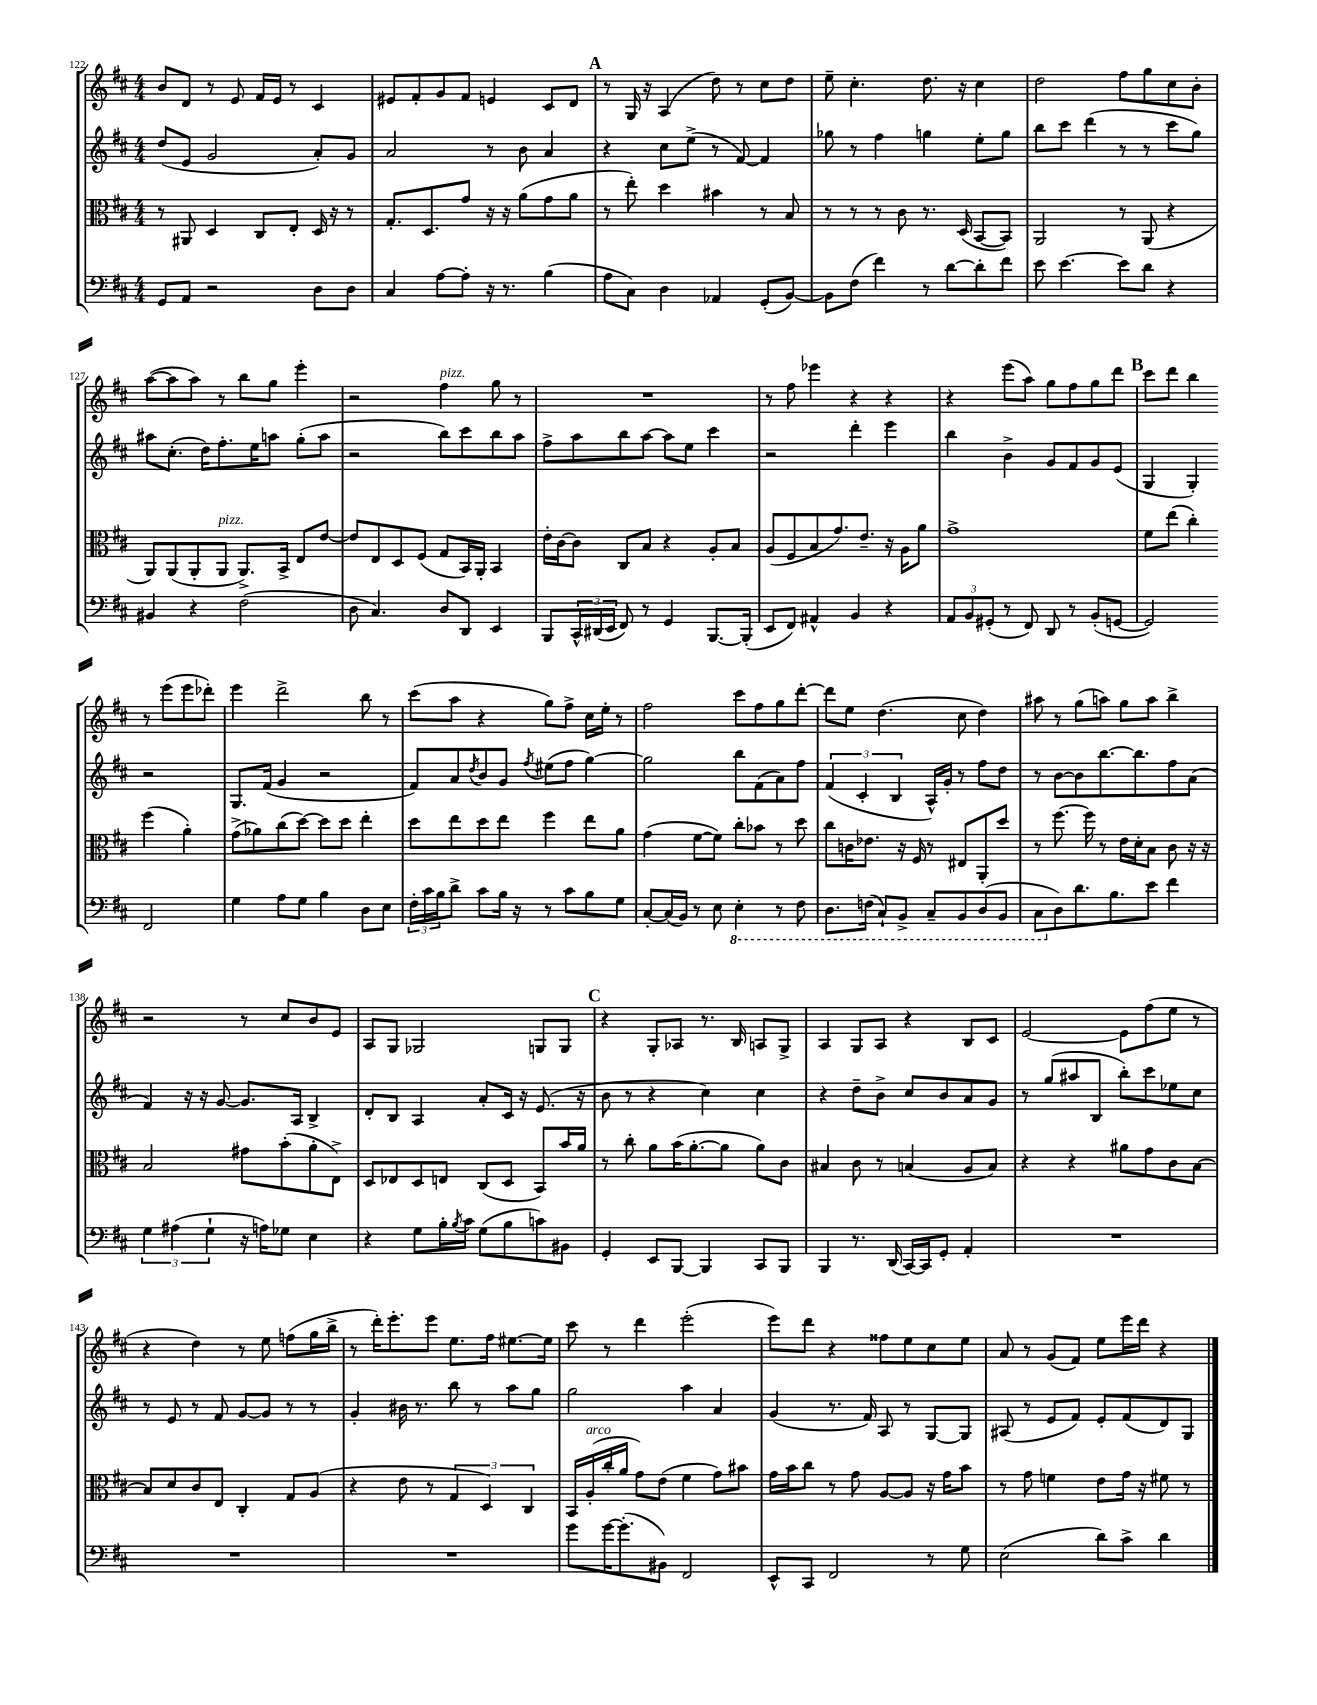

**kern	**kern	**kern	**kern
*staff4	*staff3	*staff2	*staff1
*clefF4	*clefC3	*clefG2	*clefG2
*k[f#c#]	*k[f#c#]	*k[f#c#]	*k[f#c#]
*M4/4	*M4/4	*M4/4	*M4/4
8GG	8r	(8dd	8b
8AA	8AA#	8e	8d
2r	4D	2g	8r
.	.	.	8e
.	8C#	.	16f#
.	.	.	16e
.	8E'	.	8r
8D	16D	8a')	4c#
.	16r	.	.
8D	8r	8g	.
=	=	=	=
4C#	8.G'	2a	8e#
.	.	.	8f#'
.	8.D	.	.
[8A	.	.	8g
8A']	8g	.	8f#
16r	16r	8r	4e
8.r	16r	.	.
.	(8a	8b	.
(4B	8g	4a	8c#
.	8a	.	8d
=	=	=	=
8A	8r	4r	8r
8C#)	8ee')	.	16G
.	.	.	16r
4D	4dd	8cc#	(4A
.	.	(8ee^	.
4AA-	4b#	8r	8dd)
.	.	[8f#)	8r
(8GG'	8r	4f#]	8cc#
[8BB)	8B	.	8dd
=	=	=	=
8BB]	8r	8gg-	8ee~
(8F#	8r	8r	4.cc#'
4f#)	8r	4ff#	.
.	8c#	.	.
8r	8.r	4gg	8.dd
[8d	.	.	.
.	(16D	.	16r
8d']	[8BB	8ee'	4cc#
8f#	8BB])	8gg	.
=	=	=	=
8e	2AA	8bb	2dd
[4.e	.	8ccc#	.
.	.	(4ddd	.
8e]	8r	8r	8ff#
8d	(8AA	8r	8gg
4r	4r	8ccc#	8cc#
.	.	8gg)	8b'
=	=	=	=
4BB#	8AA)	8aa#	([8aa
.	(8AA	(8.cc#'	8aa]
4r	8AA'	.	8aa)
.	.	16dd)	.
.	8AA	8.ff#'	8r
(2F#	8.AA^)	.	8bb
.	.	16ee	.
.	.	8aa	8gg
.	16BB^	.	.
.	8E	(8gg'	4eee'
.	[8e	8aa	.
=	=	=	=
8D	8e]	2r	2r
4.C#)	8E	.	.
.	8D	.	.
.	(8F#	.	.
8D	8G	8bb)	4ff#
8DD	16BB)	8ccc#	.
.	16AA'	.	.
4EE	4BB	8bb	8gg
.	.	8aa	8r
=	=	=	=
8BBB	16e'	8ff#^	1r
.	[16c#	.	.
24CC#^^	8c#]	8aa	.
(24DD#	.	.	.
24EE	.	.	.
8FF#)	8C#	8bb	.
8r	8B	[8aa	.
4GG	4r	8aa]	.
.	.	8ee	.
[8.BBB	8A'	4ccc#	.
.	8B	.	.
(16BBB']	.	.	.
=	=	=	=
8EE	(8A	2r	8r
8FF#)	8F#	.	8ff#
4AA#^^	8B	.	4eee-
.	8.g)	.	.
4BB	.	4ddd'	4r
.	8.e~	.	.
4r	16r	4eee	4r
.	16A	.	.
.	8a	.	.
=	=	=	=
12AA	1g^	4bb	4r
12BB	.	.	.
(12GG#'	.	.	.
8r	.	4b^	(8eee
8FF#)	.	.	8aa)
8DD	.	8g	8gg
8r	.	8f#	8ff#
(8BB'	.	8g	8gg
[8GG	.	(8e	8ddd
=	=	=	=
2GG])	8f#	4G	8ccc#
.	(8ee	.	8ddd
.	4cc#')	4G')	4bb
2FF#	(4ff#	2r	8r
.	.	.	(8eee
.	4a')	.	8eee
.	.	.	8ddd-')
=	=	=	=
4G	(8g^	8.G	4eee
.	8a-)	.	.
.	.	(16f#	.
8A	(8cc#	4g	2ddd^
8G	[8dd)	.	.
4B	8dd]	2r	.
.	8dd	.	.
8D	4ee'	.	8bb
8E	.	.	8r
=	=	=	=
24F#'	8dd	8f#)	(8ccc#
24c#	.	.	.
24B	.	.	.
8d^	8ee	8a	8aa
.	.	8qdd	.
8c#	8dd	8b	4r
16B	8ee	8g	.
16r	.	.	.
.	.	8qff#	.
8r	4ff#	(8ee#	8gg)
8c#	.	8ff#	8ff#^
8B	8ee	[4gg)	16cc#
.	.	.	16ee'
8G	8a	.	8r
=	=	=	=
[8C#'	(4g	2gg]	2ff#
(16C#]	.	.	.
16BB)	.	.	.
8r	[8f#	.	.
8E	8f#])	.	.
4EE'	8cc#'	8bb	8ccc#
.	8b-	(8f#	8ff#
8r	8r	8a)	8gg
8FF#	8dd	8ff#	[8ddd'
=	=	=	=
8.DD	8cc#	(6f#	8ddd]
.	16c	.	8ee
.	.	6c#'	.
(16FF	8.e-	.	.
8CC#`)	.	.	(4.dd
.	.	6B	.
8BBB^	16r	.	.
.	16F#	.	.
8CC#~	8r	16A^^)	.
.	.	16g'	.
8BBB	8E#	8r	8cc#
(8DD	8AA'	8ff#	4dd)
8BBB	8dd	8dd	.
=	=	=	=
8CC#	8r	8r	8aa#
8D)	[8.ff#	[8b	8r
8.d	.	8b]	(8gg
.	16ff#]	.	.
.	8r	[8.bb	8aa)
8.B	.	.	.
.	16e	.	8gg
.	16d'	8.bb]	.
8e	8B	.	8aa
4f#	8c#	8ff#	4bb^
.	16r	(8a	.
.	16r	.	.
=	=	=	=
6G	2B	4f#)	2r
(6A#	.	.	.
.	.	16r	.
.	.	16r	.
6G`	.	.	.
.	.	[8g	.
16r	8g#	8.g]	8r
16A)	.	.	.
8G-	(8b'	.	8cc#
.	.	16A	.
4E	8a'	4B^	8b
.	8E^)	.	8e
=	=	=	=
4r	8D	8d'	8A
.	8E-	8B	8G
8G	8D	4A	2G-
16B'	8E	.	.
8qB	.	.	.
16c#	.	.	.
(8G	(8C#	8a'	.
8B	8D	16c#	.
.	.	16r	.
8c)	8BB)	(8.e	8G
8BB#	16b	.	8G
.	16a	16r	.
=	=	=	=
4GG'	8r	8b	4r
.	8cc#'	8r	.
8EE	8a	4r	8G'
[8BBB	(16b	.	8A-
.	[8.a'	.	.
4BBB]	.	4cc#)	8.r
.	8a]	.	.
.	.	.	16B
8CC#	8a)	4cc#	8A
8BBB	8c#	.	8G^
=	=	=	=
4BBB	4B#	4r	4A
8.r	8c#	8dd~	8G
.	8r	8b^	8A
(16DD	.	.	.
[16CC#)	(4B	8cc#	4r
16CC#]	.	.	.
8GG'	.	8b	.
4AA'	8A	8a	8B
.	8B)	8g	8c#
=	=	=	=
1r	4r	8r	[2e
.	.	(8gg	.
.	4r	8aa#	.
.	.	8B	.
.	8a#	8bb')	8e]
.	8g	8ccc#	(8ff#
.	8c#	8ee-	8ee
.	[8B	8cc#	8r
=	=	=	=
1r	8B]	8r	4r
.	8d	8e	.
.	8c#	8r	4dd)
.	8E	8f#	.
.	4C#'	[8g	8r
.	.	8g]	8ee
.	8G	8r	(8ff
.	(8A	8r	16gg
.	.	.	16bb^
=	=	=	=
1r	4r	4g'	8r
.	.	.	16ddd')
.	.	.	8.eee'
.	8e	16b#	.
.	.	8.r	.
.	8r	.	8eee
.	6G	8bb	8.ee
.	.	8r	.
.	6D)	.	.
.	.	.	16ff#
.	.	8aa	[8.ee#
.	6C#	.	.
.	.	8gg	.
.	.	.	16ee#]
=	=	=	=
8g	16BB	2gg	8ccc#
.	(16A'	.	.
[16g	16cc#'	.	8r
(8.g']	16a	.	.
.	8g)	.	4ddd
8BB#)	(8e	.	.
2FF#	4f#	4aa	(2eee'
.	8g)	4a	.
.	8b#	.	.
=	=	=	=
8EE^^	16g	(4g	8eee)
.	16b	.	.
8CC#	8cc#	.	8ddd
2FF#	8r	8.r	4r
.	8g	.	.
.	.	16f#)	.
.	[8A	8A	8ff##
.	8A]	8r	8ee
8r	16r	[8G	8cc#
.	16g	.	.
8G	8b	8G]	8ee
=	=	=	=
(2E	8r	(8A#	8a
.	8g	8r	8r
.	4f	8e	(8g
.	.	8f#)	8f#)
8d)	8e	8e'	8ee
8c#^	16g	(8f#	16eee
.	16r	.	16ddd
4d	8f#	8d)	4r
.	8r	8G	.
==	==	==	==
*-	*-	*-	*-
